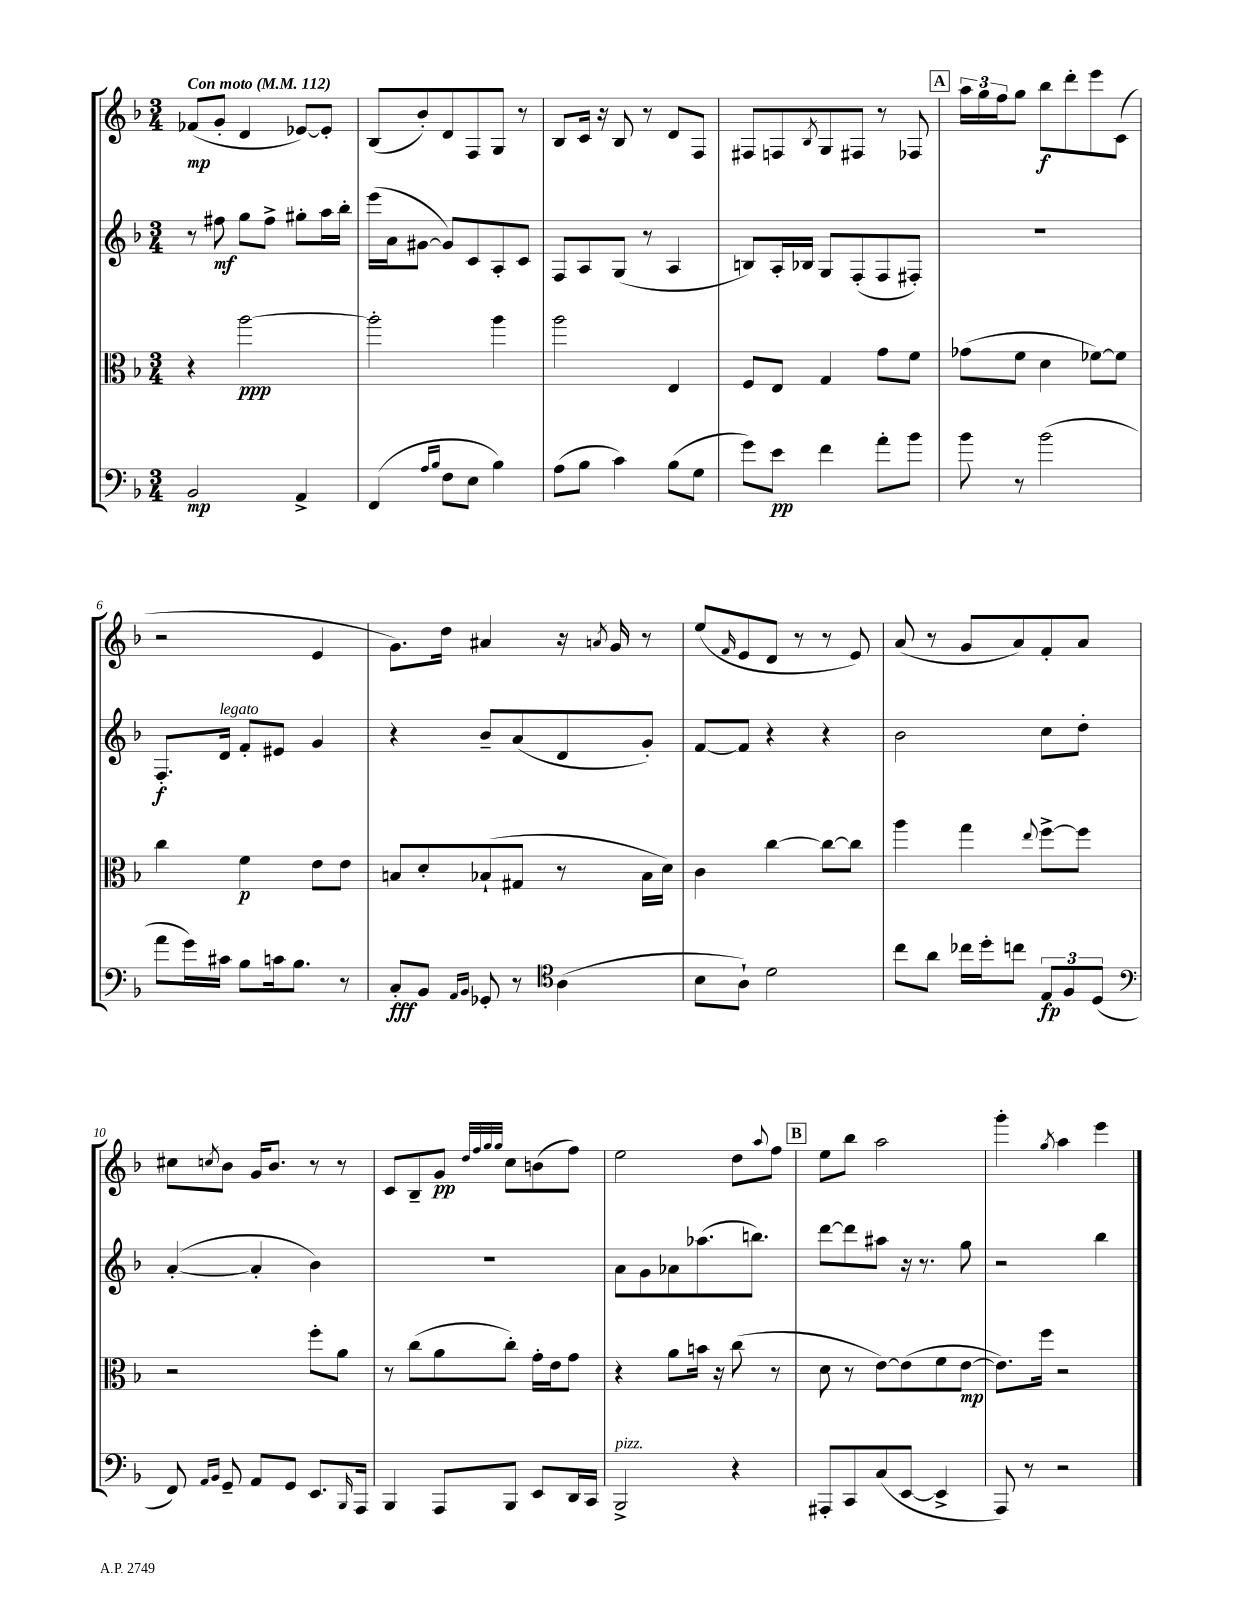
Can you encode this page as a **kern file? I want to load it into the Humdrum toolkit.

**kern	**dynam	**kern	**dynam	**kern	**dynam	**kern	**dynam
*part4	*part4	*part3	*part3	*part2	*part2	*part1	*part1
*staff4	*staff4	*staff3	*staff3	*staff2	*staff2	*staff1	*staff1
*clefF4	*	*clefC3	*	*clefG2	*	*clefG2	*
*k[b-]	*	*k[b-]	*	*k[b-]	*	*k[b-]	*
*M3/4	*	*M3/4	*	*M3/4	*	*M3/4	*
*MM112	*	*MM112	*	*MM112	*	*MM112	*
=1	=1	=1	=1	=1	=1	=1	=1
!	!	!	!	!	!	!LO:TX:a:B:t=Con moto	!
2BB-/	mp	4r	.	8r	.	(8f-X/L	mp
.	.	.	.	8ff#X\	mf	8g'/J	.
.	.	[2aa\	ppp	8gg\L	.	4d/	.
.	.	.	.	8ff#^\J	.	.	.
4AA^/	.	.	.	8gg#X'\L	.	[8e-X/L)	.
.	.	.	.	16aa\L	.	8e-'/J]	.
.	.	.	.	16bb-'\JJ	.	.	.
=2	=2	=2	=2	=2	=2	=2	=2
(4FF/	.	2aa'\]	.	(16eee\LL	.	(8B-/L	.
.	.	.	.	16a\J	.	.	.
.	.	.	.	[8g#X\J	.	8b-'/)	.
16qqA/LL	.	.	.	.	.	.	.
16qqB-/JJ	.	.	.	.	.	.	.
8F\L	.	.	.	8g#/L])	.	8d/	.
8E\J	.	.	.	8c/	.	8F/	.
4B-\)	.	4aa\	.	8A'/	.	8G/J	.
.	.	.	.	8c/J	.	8r	.
=3	=3	=3	=3	=3	=3	=3	=3
(8A\L	.	2aa\	.	8F/L	.	8B-/L	.
8B-\J	.	.	.	8A/	.	16c/Jk	.
.	.	.	.	.	.	16r	.
4c\)	.	.	.	(8G/J	.	8B-/	.
.	.	.	.	8r	.	8r	.
(8B-\L	.	4E/	.	4A/	.	8d/L	.
8G\J	.	.	.	.	.	8F/J	.
=4	=4	=4	=4	=4	=4	=4	=4
8g\L)	.	8F/L	.	8Bn/L)	.	8F#X/L	.
8e\J	pp	8E/J	.	16A'/L	.	8Fn/	.
.	.	.	.	16B-X/JJ	.	.	.
.	.	.	.	.	.	8qB-/	.
4f\	.	4G/	.	8G/L	.	8G/	.
.	.	.	.	(8F'/	.	8F#X/J	.
8a'\L	.	8g\L	.	8F/	.	8r	.
8b-\J	.	8f\J	.	8F#X'/J)	.	8F-X/	.
!!LO:REH:place=s1:t=A
=5	=5	=5	=5	=5	=5	=5	=5
8b-\	.	(8g-X\L	.	2.r	.	24aa\LL	.
.	.	.	.	.	.	24gg\	.
.	.	.	.	.	.	24ff\J	.
8r	.	8f\J	.	.	.	8gg\J	.
(2b-\	.	4d\	.	.	.	8bb-\L	f
.	.	.	.	.	.	8ddd'\	.
.	.	[8f-X\L)	.	.	.	8eee\	.
.	.	8f-\J]	.	.	.	(8c\J	.
!!LO:LB:g=z
=6	=6	=6	=6	=6	=6	=6	=6
8a\L	.	4cc\	.	8.F'/L	f	2r	.
16g\L)	.	.	.	.	.	.	.
!	!	!	!	!LO:TX:a:i:t=legato	!	!	!
16c#X\JJ	.	.	.	16d/Jk	.	.	.
8B-\L	.	4f\	p	8f'/L	.	.	.
16cn\k	.	.	.	8e#X/J	.	.	.
8.B-\J	.	.	.	.	.	.	.
.	.	8e\L	.	4g/	.	4e/	.
8r	.	8e\J	.	.	.	.	.
=7	=7	=7	=7	=7	=7	=7	=7
8C'/L	fff	8Bn/L	.	4r	.	8.g\L)	.
8BB-/J	.	8d'/	.	.	.	.	.
.	.	.	.	.	.	16dd\Jk	.
16qqAA/LL	.	.	.	.	.	.	.
16qqBB-/JJ	.	.	.	.	.	.	.
8GG-X'/	.	(8B-X`/	.	8b-~/L	.	4a#X/	.
8r	.	8G#X/J	.	(8a/	.	.	.
*clefC4	*	*	*	*	*	*	*
(4A\	.	8r	.	8d/	.	16r	.
.	.	.	.	.	.	8qan/	.
.	.	.	.	.	.	16g/	.
.	.	16B-\LL	.	8g'/J)	.	8r	.
.	.	16d\JJ)	.	.	.	.	.
=8	=8	=8	=8	=8	=8	=8	=8
8B-\L	.	4c\	.	[8f/L	.	(8ee/L	.
.	.	.	.	.	.	16qqf/	.
8A`\J)	.	.	.	8f/J]	.	8e/	.
2d\	.	[4cc\	.	4r	.	8d/J	.
.	.	.	.	.	.	8r	.
.	.	8cc\L_	.	4r	.	8r	.
.	.	8cc\J]	.	.	.	8e/)	.
=9	=9	=9	=9	=9	=9	=9	=9
8cc\L	.	4aa\	.	2b-\	.	(8a/	.
8a\J	.	.	.	.	.	8r	.
16cc-X\LL	.	4gg\	.	.	.	8g/L	.
16dd'\J	.	.	.	.	.	.	.
8ccn\J	.	.	.	.	.	8a/)	.
.	.	8qqee/	.	.	.	.	.
12E/L	fp	[8ff^\L	.	8cc\L	.	8f'/	.
12F/	.	.	.	.	.	.	.
.	.	8ff\J]	.	8dd'\J	.	8a/J	.
(12D/J	.	.	.	.	.	.	.
!!LO:LB:g=z
=10	=10	=10	=10	=10	=10	=10	=10
*clefF4	*	*	*	*	*	*	*
8FF/)	.	2r	.	([4a'/	.	8cc#X\L	.
16qqAA/LL	.	.	.	.	.	.	.
16qqBB-/JJ	.	.	.	.	.	8qccn/	.
8GG~/	.	.	.	.	.	8b-\J	.
8AA/L	.	.	.	4a'/]	.	16g/KL	.
.	.	.	.	.	.	8.b-/J	.
8GG/J	.	.	.	.	.	.	.
8.EE/L	.	8ff'\L	.	4b-\)	.	8r	.
.	.	8a\J	.	.	.	8r	.
16qqBBB-/	.	.	.	.	.	.	.
16AAA/Jk	.	.	.	.	.	.	.
=11	=11	=11	=11	=11	=11	=11	=11
4BBB-/	.	8r	.	2.r	.	8c/L	.
.	.	(8cc\L	.	.	.	8B-~/	.
8AAA/L	.	8a\	.	.	.	8g/J	pp
.	.	.	.	.	.	32qqdd/LLL	.
.	.	.	.	.	.	32qqff/	.
.	.	.	.	.	.	32qqgg/	.
.	.	.	.	.	.	32qqgg/JJJ	.
8BBB-/J	.	8cc'\J)	.	.	.	8cc\L	.
8EE/L	.	16g'\LL	.	.	.	(8bn\	.
.	.	16e\J	.	.	.	.	.
16DD/L	.	8g\J	.	.	.	8ff\J)	.
16CC/JJ	.	.	.	.	.	.	.
=12	=12	=12	=12	=12	=12	=12	=12
!LO:TX:a:i:t=pizz.	!	!	!	!	!	!	!
2BBB-^/	.	4r	.	8a\L	.	2ee\	.
.	.	.	.	8g\	.	.	.
.	.	8a\L	.	8a-X\	.	.	.
.	.	16bn\Jk	.	(8.aa-X\	.	.	.
.	.	16r	.	.	.	.	.
4r	.	(8cc\	.	.	.	8dd\L	.
.	.	.	.	8.bbn\J)	.	.	.
.	.	.	.	.	.	8qqaa/	.
.	.	8r	.	.	.	8ff\J	.
!!LO:REH:place=s1:t=B
=13	=13	=13	=13	=13	=13	=13	=13
8AAA#X'/L	.	8d\	.	[8ddd\L	.	8ee\L	.
8CC/	.	8r	.	8ddd\]	.	8bb-\J	.
(8C/	.	[8e\L)	.	8aa#X\J	.	2aa\	.
[8EE/J	.	(8e\]	.	16r	.	.	.
.	.	.	.	8.r	.	.	.
4EE^/]	.	8f\	.	.	.	.	.
.	.	[8e\J	mp	8gg\	.	.	.
=14	=14	=14	=14	=14	=14	=14	=14
8AAA/)	.	8.e\L])	.	2r	.	4ggg'\	.
8r	.	.	.	.	.	.	.
.	.	16ff\Jk	.	.	.	.	.
.	.	.	.	.	.	8qgg/	.
2r	.	2r	.	.	.	4aa\	.
.	.	.	.	4bb-\	.	4eee\	.
==	==	==	==	==	==	==	==
*-	*-	*-	*-	*-	*-	*-	*-
